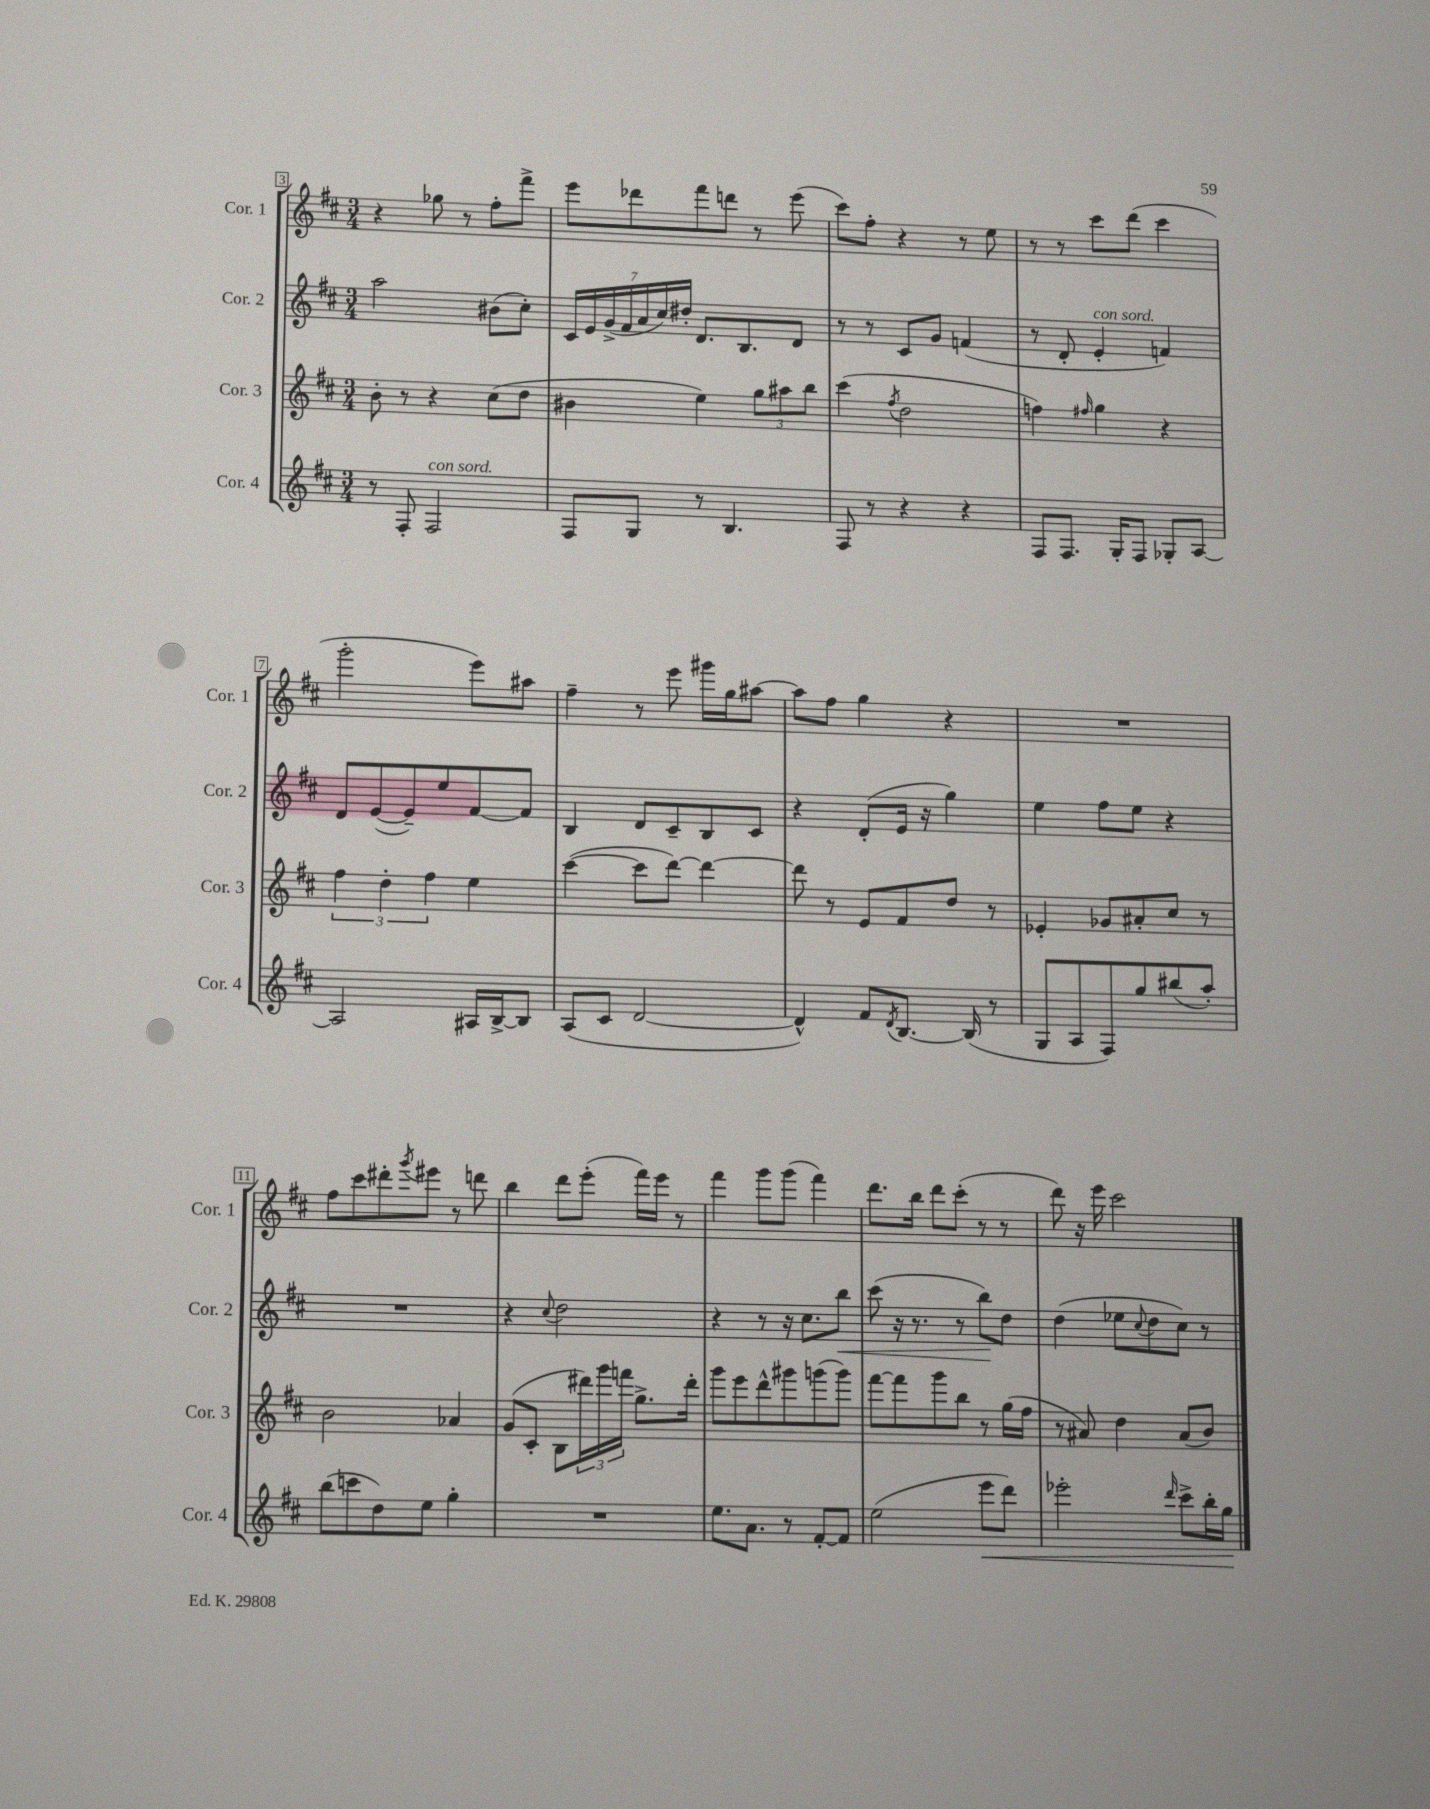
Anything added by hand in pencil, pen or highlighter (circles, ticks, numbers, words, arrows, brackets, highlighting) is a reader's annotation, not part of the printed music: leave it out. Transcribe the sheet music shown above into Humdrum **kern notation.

**kern	**kern	**kern	**kern
*staff4	*staff3	*staff2	*staff1
*clefG2	*clefG2	*clefG2	*clefG2
*k[f#c#]	*k[f#c#]	*k[f#c#]	*k[f#c#]
*M3/4	*M3/4	*M3/4	*M3/4
8r	8b'\	2aa\	4r
8F#'/	8r	.	.
2F#/	4r	.	8gg-\
.	.	.	8r
.	(8cc#\L	(8b#\L	8ff#'\L
.	8dd\J	8cc#'\J)	8fff#^\J
=	=	=	=
8F#/L	4b#\	28c#/LL	8eee\L
.	.	28e/	.
.	.	(28g^/	.
.	.	28f#/	.
8G/J	.	.	8ddd-\
.	.	28a/	.
.	.	28cc#/)	.
.	.	28dd#'/JJ	.
8r	4ee\)	8.d/L	8fff#\
4.B/	.	.	8ddd\J
.	.	8.B/	.
.	12gg\L	.	8r
.	12aa#\	.	.
.	.	8d/J	(8eee\
.	12bb\J	.	.
=	=	=	=
8F#/	(4ccc#\	8r	8ccc#\L)
8r	.	8r	8ff#'\J
.	8qff#/	.	.
4r	2dd\	8c#/L	4r
.	.	8g/J	.
4r	.	(4f/	8r
.	.	.	8ee\
=	=	=	=
8F#/L	4ff\)	8r	8r
8.F#/J	.	8d'/	8r
.	16qqff#/	.	.
.	4gg\	4e'/	8ccc#\L
16G'/LK	.	.	.
8F#/J	.	.	(8ddd\J
8G-'/L	4r	4f/)	4ccc#\
[8A/J	.	.	.
=	=	=	=
2A/]	6ff#\	8d/L	2ggg'\
.	.	([8e/	.
.	6dd'\	.	.
.	.	8e~/])	.
.	6ff#\	.	.
.	.	8ee/	.
16A#/LL	4ee\	[8f#/	8eee\L)
[16B^/J	.	.	.
8B/]J	.	8f#/]J	8aa#\J
=	=	=	=
(8A/L	([4ccc#\	4B/	4ff#~\
8c#/J	.	.	.
[2d/	8ccc#\]L	8d/L	8r
.	[8ddd\J)	8c#~/	8eee\
.	4ddd\_	8B/	16ggg#\LL
.	.	.	16gg\J
.	.	8c#/J	[8aa#\J
=	=	=	=
4d^^/])	8ddd\]	4r	8aa#\]L
.	8r	.	8ff#\J
8f#/L	8e/L	(8d'/L	4gg\
8qd/	.	.	.
[8.B/J	8f#/	16e/Jk	.
.	.	16r	.
.	8dd/J	4gg\)	4r
(16B/]	.	.	.
8r	8r	.	.
=	=	=	=
8G/L	4e-'/	4ee\	2.r
8A/	.	.	.
8F#/)	8g-/L	8ff#\L	.
8gg/	8a#'/	8ee\J	.
(8bb#/	8cc#/J	4r	.
8aa'/J)	8r	.	.
=	=	=	=
(8bb\L	2b\	2.r	8ff#\L
8ccc\	.	.	8ccc#\
8dd\)	.	.	8ddd#'\
.	.	.	8qggg/
8ee\J	.	.	8eee#\J
4gg'\	4a-/	.	8r
.	.	.	8ddd\
=	=	=	=
2.r	(8g/L	4r	4bb\
.	8c#'/J	.	.
.	.	8qqcc#/	.
.	8B\L	2dd\	8ddd\L
.	24ddd#\L)	.	(8eee'\J
.	24ggg\	.	.
.	24fff\JJ	.	.
.	8.gg^\L	.	16fff#\LL)
.	.	.	16eee\JJ
.	.	.	8r
.	16ddd#'\Jk	.	.
=	=	=	=
8.ee\L	8ggg\L	4r	4fff#\
.	8eee\	.	.
8.a\J	.	.	.
.	8ddd^^\	8r	8ggg\L
8r	8ggg#\	16r	(8ggg\J
.	.	8.cc#\L	.
[8f#'/L	(8ggg\	.	4fff#\)
8f#/]J	8ggg\J)	8bb\J	.
=	=	=	=
(2ee\	[8fff#\L	(8ccc#\	8.ddd\L
.	8fff#\]	16r	.
.	.	8.r	16bb\Jk
.	8ggg\	.	8ddd\L
.	8bb\J	8r	(8ccc#'\J
8eee\L	8r	8bb\L)	8r
8ddd\J)	(16gg\LL	8dd\J	8r
.	16ff#\JJ	.	.
=	=	=	=
2eee-'\	8r	(4dd\	8ddd\)
.	8a#/)	.	16r
.	.	.	16eee\
.	4dd\	8ee-\L	2ccc#\
.	.	8qqcc#/	.
.	.	8dd\	.
16qqddd/	.	.	.
8ccc#^\L	(8a#/L	8cc#\J)	.
16bb'\L	8b/J)	8r	.
16gg\JJ	.	.	.
==	==	==	==
*-	*-	*-	*-
